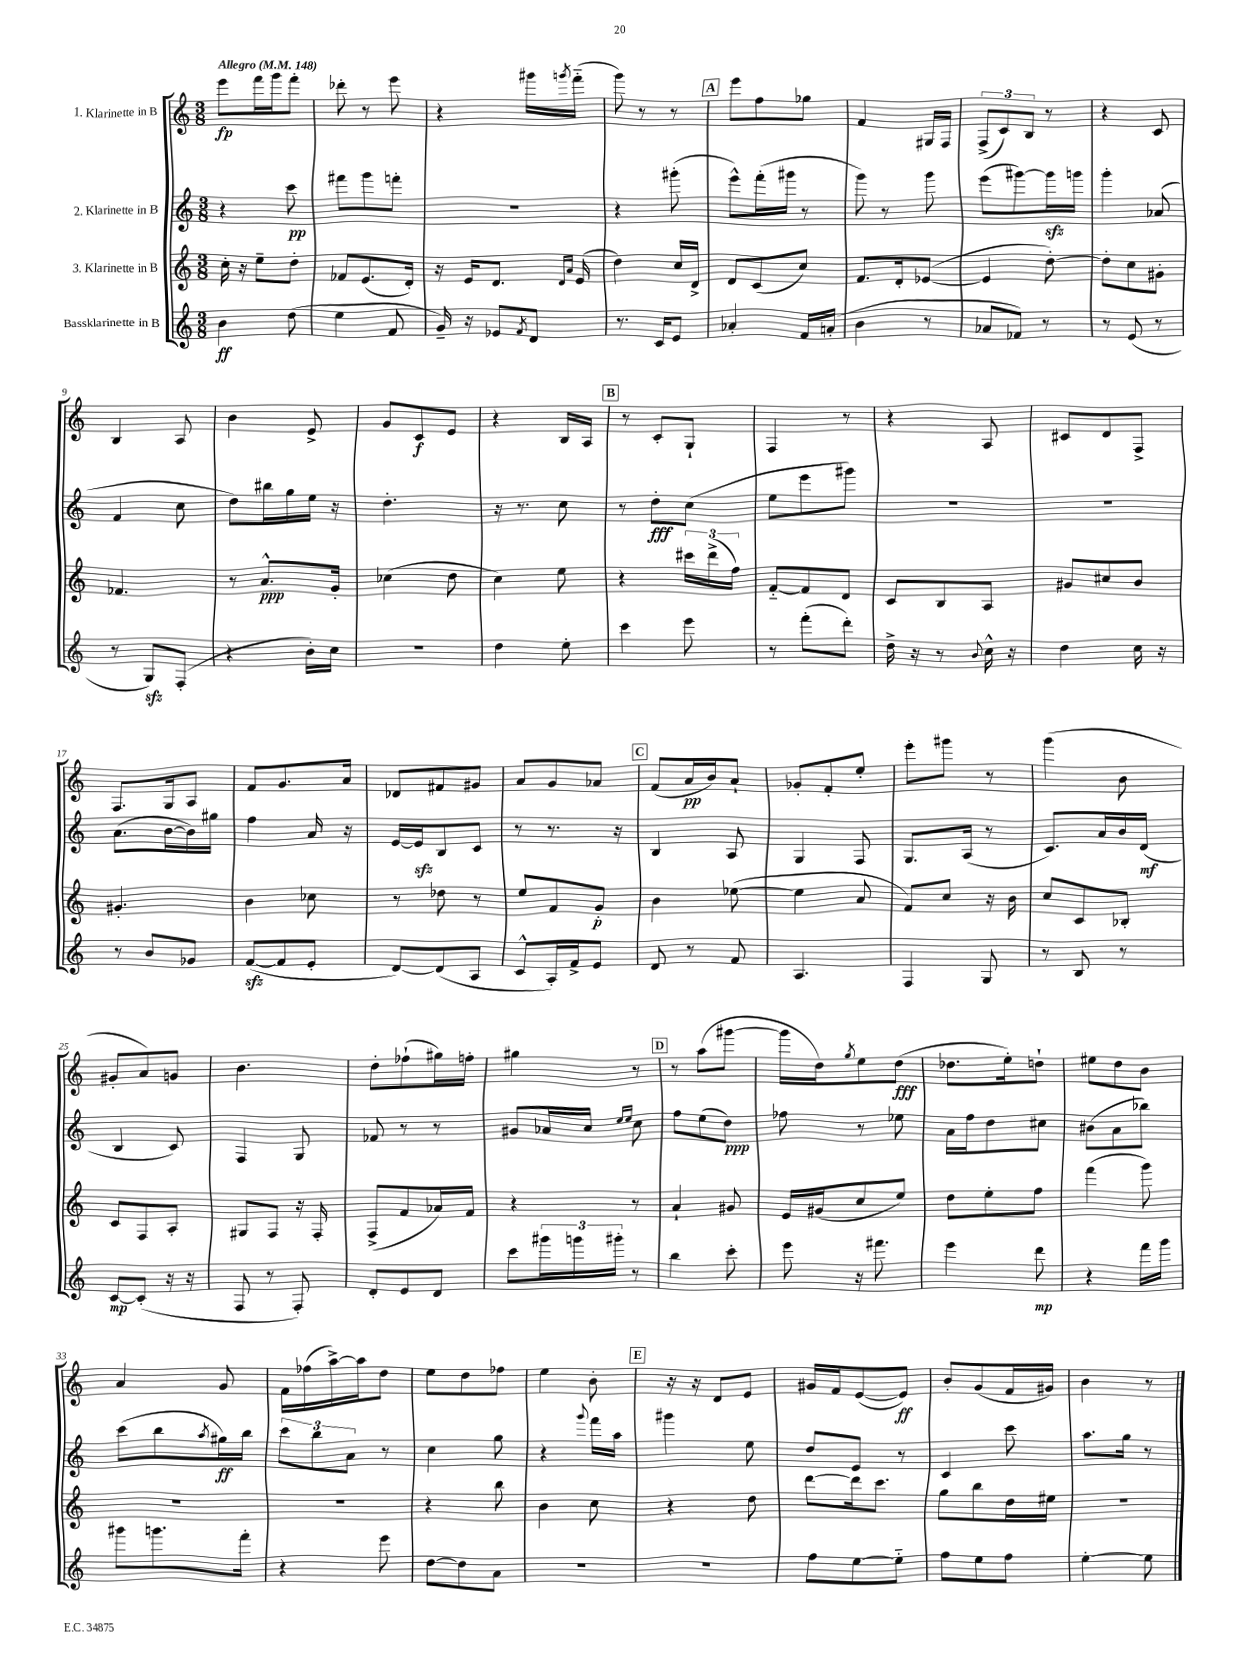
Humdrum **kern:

**kern	**dynam	**kern	**dynam	**kern	**dynam	**kern	**dynam
*part4	*part4	*part3	*part3	*part2	*part2	*part1	*part1
*staff4	*staff4	*staff3	*staff3	*staff2	*staff2	*staff1	*staff1
*I"Bassklarinette in B	*	*I"3. Klarinette in B	*	*I"2. Klarinette in B	*	*I"1. Klarinette in B	*
*clefG2	*	*clefG2	*	*clefG2	*	*clefG2	*
*k[]	*	*k[]	*	*k[]	*	*k[]	*
*M3/8	*	*M3/8	*	*M3/8	*	*M3/8	*
*MM148	*	*MM148	*	*MM148	*	*MM148	*
=1	=1	=1	=1	=1	=1	=1	=1
!	!	!	!	!	!	!LO:TX:a:B:t=Allegro	!
4b\	ff	16cc'\	.	4r	.	8eee\L	fp
.	.	16r	.	.	.	.	.
.	.	8ee~\L	.	.	.	16fff\L	.
.	.	.	.	.	.	16ggg\J	.
(8dd\	.	8dd'\J	.	8ccc\	pp	8fff'\J	.
=2	=2	=2	=2	=2	=2	=2	=2
4ee\	.	8f-X/L	.	8fff#X\L	.	8ddd-X'\	.
.	.	(8.e/	.	8ggg\	.	8r	.
8f/	.	.	.	8fffn'\J	.	8eee\	.
.	.	16d'/Jk)	.	.	.	.	.
=3	=3	=3	=3	=3	=3	=3	=3
16g~/)	.	16r	.	4.r	.	4r	.
16r	.	16e/KL	.	.	.	.	.
8e-X/L	.	8.d/J	.	.	.	.	.
8qf/	.	.	.	.	.	.	.
8d/J	.	.	.	.	.	16ggg#X\LL	.
.	.	16qqd/LL	.	.	.	.	.
.	.	16qqa/JJ	.	.	.	8qgggn/	.
.	.	(16e/	.	.	.	(16fff\JJ	.
=4	=4	=4	=4	=4	=4	=4	=4
8.r	.	4dd\)	.	4r	.	8ggg\)	.
.	.	.	.	.	.	8r	.
16c/KL	.	.	.	.	.	.	.
8e/J	.	16cc/LL	.	(8ggg#X'\	.	8r	.
.	.	16d^/JJ	.	.	.	.	.
!!LO:REH:place=s1:t=A
=5	=5	=5	=5	=5	=5	=5	=5
4a-X'/	.	8d/L	.	8eee^^\L)	.	8eee\L	.
.	.	(8c/	.	(16fff'\L	.	8ff\	.
.	.	.	.	16ggg#X\JJ	.	.	.
16f/LL	.	8cc/J)	.	8r	.	8gg-X\J	.
(16an'/JJ	.	.	.	.	.	.	.
=6	=6	=6	=6	=6	=6	=6	=6
4b\	.	8.f/L	.	8ggg\)	.	4f/	.
.	.	.	.	8r	.	.	.
.	.	16d'/k	.	.	.	.	.
8r	.	([8e-X/J	.	8ggg\	.	16G#X/LL	.
.	.	.	.	.	.	16F/JJ	.
=7	=7	=7	=7	=7	=7	=7	=7
8a-X/L	.	4e-/]	.	(8eee\L	.	(12F^/L	.
.	.	.	.	.	.	12c/)	.
8f-X/J)	.	.	.	[8ggg#X\)	.	.	.
.	.	.	.	.	.	12B/J	.
8r	.	[8dd'\)	.	16ggg#zz\L]	.	8r	.
.	.	.	.	16gggn\JJ	.	.	.
=8	=8	=8	=8	=8	=8	=8	=8
8r	.	8dd'\L]	.	4ggg'\	.	4r	.
(8e/	.	8cc\	.	.	.	.	.
8r	.	8g#X'\J	.	(8a-X/	.	8c/	.
!!LO:LB:g=z
=9	=9	=9	=9	=9	=9	=9	=9
8r	.	4.f-X/	.	4f/	.	4B/	.
8Gzz/L)	.	.	.	.	.	.	.
(8F'/J	.	.	.	8cc\	.	8A/	.
=10	=10	=10	=10	=10	=10	=10	=10
4r	.	8r	.	8dd\L)	.	4b\	.
.	.	8.a^^/L	ppp	16bb#X\L	.	.	.
.	.	.	.	16gg\	.	.	.
16b'\LL)	.	.	.	16ee\JJ	.	8e^/	.
16cc\JJ	.	16g'/Jk	.	16r	.	.	.
=11	=11	=11	=11	=11	=11	=11	=11
4.r	.	(4cc-X\	.	4.dd'\	.	8g/L	.
.	.	.	.	.	.	8c/	f
.	.	8dd\	.	.	.	8e/J	.
=12	=12	=12	=12	=12	=12	=12	=12
4dd\	.	4cc\)	.	16r	.	4r	.
.	.	.	.	8.r	.	.	.
8ee'\	.	8ee\	.	8cc\	.	16B/LL	.
.	.	.	.	.	.	16A/JJ	.
!!LO:REH:place=s1:t=B
=13	=13	=13	=13	=13	=13	=13	=13
4ccc\	.	4r	.	8r	.	8r	.
.	.	.	.	8dd'\L	fff	8c'/L	.
8eee\	.	24ccc#X\LL	.	(8cc\J	.	8G`/J	.
.	.	(24ddd^\	.	.	.	.	.
.	.	24ff\JJ)	.	.	.	.	.
=14	=14	=14	=14	=14	=14	=14	=14
8r	.	[8f/L	.	8ee\L	.	4F/	.
(8fff'\L	.	8f/]	.	8eee\	.	.	.
8ddd'\J)	.	8d/J	.	8ggg#X\J)	.	8r	.
=15	=15	=15	=15	=15	=15	=15	=15
16dd^\	.	8c/L	.	4.r	.	4r	.
16r	.	.	.	.	.	.	.
8r	.	8B/	.	.	.	.	.
8qqb/	.	.	.	.	.	.	.
16cc^^\	.	8A/J	.	.	.	8A/	.
16r	.	.	.	.	.	.	.
=16	=16	=16	=16	=16	=16	=16	=16
4dd\	.	8g#X/L	.	4.r	.	8c#X/L	.
.	.	8cc#X/	.	.	.	8d/	.
16cc\	.	8b/J	.	.	.	8F^/J	.
16r	.	.	.	.	.	.	.
!!LO:LB:g=z
=17	=17	=17	=17	=17	=17	=17	=17
8r	.	4.g#X'/	.	(8.a\L	.	8.F/L	.
8b/L	.	.	.	.	.	.	.
.	.	.	.	[16b\L	.	16G/k	.
8g-X/J	.	.	.	16b\])	.	8A/J	.
.	.	.	.	16gg#X\JJ	.	.	.
=18	=18	=18	=18	=18	=18	=18	=18
([8fzz/L	.	4b\	.	4ff\	.	8f/L	.
8f/]	.	.	.	.	.	8.g/	.
8e'/J	.	8cc-X\	.	16a/	.	.	.
.	.	.	.	16r	.	16a/Jk	.
=19	=19	=19	=19	=19	=19	=19	=19
[8d/L)	.	8r	.	[16e/LL	.	8d-X/L	.
.	.	.	.	16ezz/J]	.	.	.
(8d/]	.	8dd-X\	.	8B/	.	8f#X/	.
8A/J	.	8r	.	8c/J	.	8g#X/J	.
=20	=20	=20	=20	=20	=20	=20	=20
8c^^/L	.	8ee/L	.	8r	.	8a/L	.
16A'/L)	.	8f/	.	8.r	.	8g/	.
16f^/J	.	.	.	.	.	.	.
8e/J	.	8g'/J	p	.	.	8a-X/J	.
.	.	.	.	16r	.	.	.
!!LO:REH:place=s1:t=C
=21	=21	=21	=21	=21	=21	=21	=21
8d/	.	4b\	.	4B/	.	(8f/L	.
8r	.	.	.	.	.	16a/L	pp
.	.	.	.	.	.	16b/J)	.
8f/	.	([8ee-X\	.	8A/	.	8a`/J	.
=22	=22	=22	=22	=22	=22	=22	=22
4.A/	.	4ee-\]	.	4G/	.	8g-X'/L	.
.	.	.	.	.	.	8f'/	.
.	.	8a/	.	8F/	.	8ee'/J	.
=23	=23	=23	=23	=23	=23	=23	=23
4F/	.	8f/L)	.	8.G/L	.	8eee'\L	.
.	.	8cc/J	.	.	.	8ggg#X\J	.
.	.	.	.	(16A/Jk	.	.	.
8G/	.	16r	.	8r	.	8r	.
.	.	16b\	.	.	.	.	.
=24	=24	=24	=24	=24	=24	=24	=24
8r	.	8cc/L	.	8.c/L)	.	(4ggg\	.
8B/	.	8c/	.	.	.	.	.
.	.	.	.	16a/L	.	.	.
8r	.	8B-X'/J	.	16b/	.	8b\	.
.	.	.	.	(16d/JJ	mf	.	.
!!LO:LB:g=z
=25	=25	=25	=25	=25	=25	=25	=25
[8c/L	mp	8c/L	.	4B/	.	8g#X'/L	.
(8c'/J]	.	8F/	.	.	.	8a/)	.
16r	.	8A'/J	.	8c/)	.	8gn/J	.
16r	.	.	.	.	.	.	.
=26	=26	=26	=26	=26	=26	=26	=26
8F/	.	8G#X/L	.	4F/	.	4.b\	.
8r	.	8F/J	.	.	.	.	.
8F'/)	.	16r	.	8G/	.	.	.
.	.	16F'/	.	.	.	.	.
=27	=27	=27	=27	=27	=27	=27	=27
8d'/L	.	(8F^/L	.	8f-X/	.	8dd'\L	.
8e/	.	8f/	.	8r	.	(8ff-X`\	.
8d/J	.	16a-X/L)	.	8r	.	16gg#X\L)	.
.	.	16f/JJ	.	.	.	16ffn'\JJ	.
=28	=28	=28	=28	=28	=28	=28	=28
8ccc\L	.	4r	.	8g#X/L	.	4gg#X\	.
24ggg#X\L	.	.	.	16a-X/L	.	.	.
24gggn\	.	.	.	.	.	.	.
.	.	.	.	16cc/JJ	.	.	.
24ggg#X'\JJ	.	.	.	.	.	.	.
.	.	.	.	16qqee/LL	.	.	.
.	.	.	.	16qqee/JJ	.	.	.
8r	.	8r	.	8cc\	.	8r	.
!!LO:REH:place=s1:t=D
=29	=29	=29	=29	=29	=29	=29	=29
4bb\	.	4a`/	.	8ff\L	.	8r	.
.	.	.	.	(8ee\	.	(8aa\L	.
8ccc'\	.	8g#X/	.	8dd\J)	ppp	[8ggg#X\J	.
=30	=30	=30	=30	=30	=30	=30	=30
8eee\	.	16e/LL	.	8ff-X\	.	16ggg#\LL]	.
.	.	(16g#X/J	.	.	.	16dd\J)	.
.	.	.	.	.	.	8qgg/	.
16r	.	8cc/	.	8r	.	8ee\	.
8.fff#X\	.	.	.	.	.	.	.
.	.	8ee/J)	.	8ee-X\	.	(8dd\J	fff
=31	=31	=31	=31	=31	=31	=31	=31
4eee\	.	8dd\L	.	16a\LL	.	8.dd-X\L	.
.	.	.	.	16ff\J	.	.	.
.	.	8ee'\	.	8dd\	.	.	.
.	.	.	.	.	.	16ee'\k)	.
8ddd\	mp	8ff\J	.	8cc#X\J	.	8ddn`\J	.
=32	=32	=32	=32	=32	=32	=32	=32
4r	.	(4fff\	.	(8b#X\L	.	8ee#X\L	.
.	.	.	.	8a\	.	8dd\	.
16fff\LL	.	8ggg\)	.	8bb-X\J)	.	8b\J	.
16ggg\JJ	.	.	.	.	.	.	.
!!LO:LB:g=z
=33	=33	=33	=33	=33	=33	=33	=33
8ggg#X\L	.	4.r	.	(8ccc\L	.	4a/	.
8.gggn\	.	.	.	8bb\	.	.	.
.	.	.	.	8qaa/	.	.	.
.	.	.	.	16gg#X\L)	ff	8g/	.
16fff'\Jk	.	.	.	16bb\JJ	.	.	.
=34	=34	=34	=34	=34	=34	=34	=34
4r	.	4.r	.	12ccc\L	.	16f\LL	.
.	.	.	.	.	.	(16ff-X\	.
.	.	.	.	12bb\	.	.	.
.	.	.	.	.	.	[16aa^\)	.
.	.	.	.	12a\J	.	.	.
.	.	.	.	.	.	16aa\J]	.
8eee\	.	.	.	8r	.	8dd\J	.
=35	=35	=35	=35	=35	=35	=35	=35
[8dd\L	.	4r	.	4cc\	.	8ee\L	.
8dd\]	.	.	.	.	.	8dd\	.
8a\J	.	8bb\	.	8gg\	.	8ff-X\J	.
=36	=36	=36	=36	=36	=36	=36	=36
4.r	.	4b\	.	4r	.	4ee\	.
.	.	.	.	8qqggg/	.	.	.
.	.	8cc\	.	16fff\LL	.	8b'\	.
.	.	.	.	16aa\JJ	.	.	.
!!LO:REH:place=s1:t=E
=37	=37	=37	=37	=37	=37	=37	=37
4.r	.	4r	.	4ggg#X\	.	16r	.
.	.	.	.	.	.	16r	.
.	.	.	.	.	.	8d/L	.
.	.	8dd\	.	8ee\	.	8e/J	.
=38	=38	=38	=38	=38	=38	=38	=38
8ff\L	.	[8ddd\L	.	8dd/L	.	16g#X/LL	.
.	.	.	.	.	.	16f/J	.
[8ee\	.	16ddd\k]	.	8e/J	.	([8e/	.
.	.	8.ccc\J	.	.	.	.	.
8ee\J]	.	.	.	8r	.	8e/J])	ff
=39	=39	=39	=39	=39	=39	=39	=39
8ff\L	.	8gg\L	.	4c/	.	8b'/L	.
8ee\	.	8bb\	.	.	.	(8g/	.
8ff\J	.	16dd\L	.	8ccc\	.	16f/L	.
.	.	16ee#X\JJ	.	.	.	16g#X/JJ)	.
=40	=40	=40	=40	=40	=40	=40	=40
[4ee'\	.	4.r	.	8.aa\L	.	4b\	.
.	.	.	.	16gg\Jk	.	.	.
8ee\]	.	.	.	8r	.	8r	.
==	==	==	==	==	==	==	==
*-	*-	*-	*-	*-	*-	*-	*-
